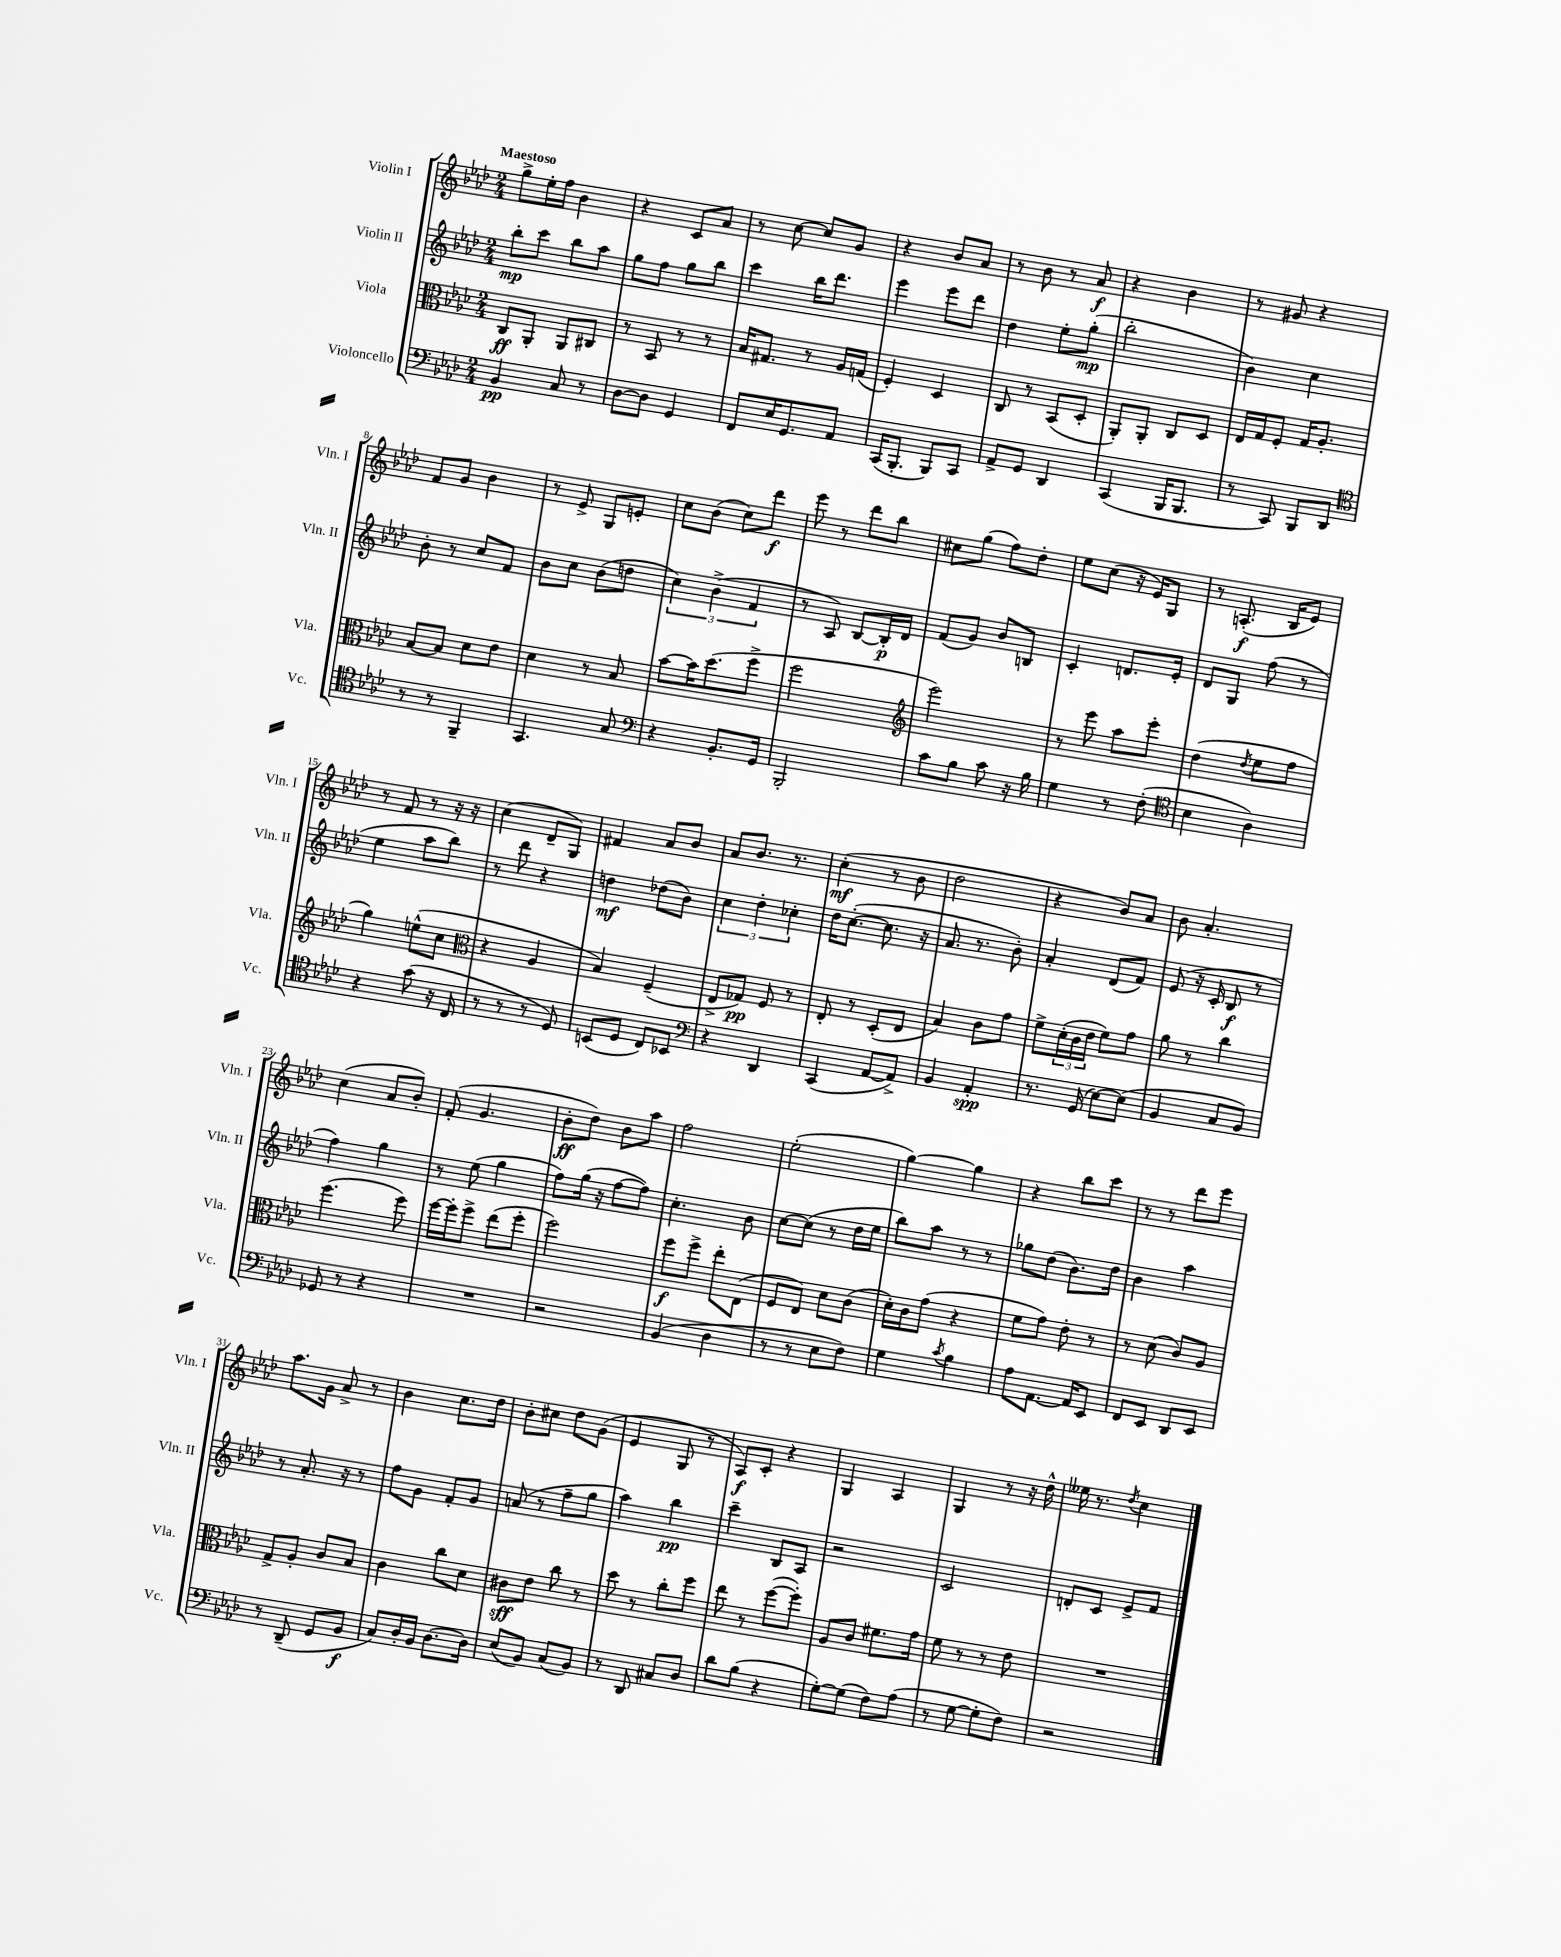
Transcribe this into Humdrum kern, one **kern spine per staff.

**kern	**kern	**kern	**kern
*staff4	*staff3	*staff2	*staff1
*clefF4	*clefC3	*clefG2	*clefG2
*k[b-e-a-d-]	*k[b-e-a-d-]	*k[b-e-a-d-]	*k[b-e-a-d-]
*M2/4	*M2/4	*M2/4	*M2/4
4BB-	8C	8bb-'	8gg^
.	8AA-'	8ccc	16ee-'
.	.	.	16ff
8C	8AA-	8bb-	4b-
8r	8C#	8aa-	.
=	=	=	=
[8D-	8r	8gg	4r
8D-]	8BB-	8ff	.
4GG	8r	8gg	8c
.	8r	8bb-	8a-
=	=	=	=
8FF	16B-	4ccc	8r
.	8.G#	.	.
16E-	.	.	[8cc
8.GG	.	.	.
.	8r	16bb-	8cc]
.	.	8.ddd-	.
8AA-	16A-	.	8g
.	(16G	.	.
=	=	=	=
(16CC	4F')	4eee-	4r
8.BBB-'	.	.	.
8BBB-)	4D-	8eee-	8b-
8CC	.	8ddd-	8a-
=	=	=	=
8AA-^	8C	4dd-	8r
8GG	8r	.	8b-
4DD-	(8BB-	8ee-'	8r
.	8D-'	(8gg'	8a-
=	=	=	=
(4CC	8AA-')	2bb-'	4r
.	8AA-'	.	.
16BBB-	8C	.	4b-
8.BBB-	.	.	.
.	8D-	.	.
=	=	=	=
8r	16E-	4b-)	8r
.	16G	.	.
8CC)	8F'	.	8g#
8BBB-	16G	4cc	4r
.	8.A-'	.	.
8DD-	.	.	.
=	=	=	=
*clefC4	*	*	*
8r	[8B-	8b-'	8f
8r	8B-]	8r	8g
4FF~	8d-	8cc	4b-
.	8e-	8f	.
=	=	=	=
4.GG	4d-	8b-	8r
.	.	8cc	8e-^
.	8r	(8b-	8G
8G	8B-	8dd	8e'
=	=	=	=
*clefF4	*	*	*
4r	[8b-	6cc)	8cc
.	16b-]	.	(8b-
.	.	(6b-^	.
.	(8.dd-	.	.
8.BB-'	.	.	8cc)
.	.	6f	.
.	8ff^	.	8ddd-
16GG	.	.	.
=	=	=	=
2BBB-'	2ff	8r	8eee-
.	.	8A-)	8r
.	.	[8B-	8ddd-
.	.	16B-']	8bb-
.	.	16d-	.
=	=	=	=
*	*clefG2	*	*
8c	2eee-)	(8f	8cc#
8B-	.	8g)	(8gg
8c	.	8b-	8ff)
16r	.	8B	8dd-'
16B-	.	.	.
=	=	=	=
4G	8r	4c'	8ee-
.	8eee-	.	(8cc
8r	8aa-	8.d	16r
.	.	.	16e-)
(8F'	8eee-'	.	8G
.	.	16e-'	.
=	=	=	=
*clefC4	*	*	*
4B-	(4dd-	8d-	8r
.	.	8G	(8.A'
.	8qdd-	.	.
4A-)	8ee-	(8ff	.
.	.	.	16B-
.	8ff	8r	8e-)
=	=	=	=
4r	4gg)	4ee-	8r
.	.	.	8f
(8g	(8ee^^	8aa-	8r
16r	8cc	8bb-)	16r
16C	.	.	16r
=	=	=	=
*	*clefC3	*	*
8r	4r	8r	(4cc
8r	.	8ddd-	.
8r	4A-	4r	8d-~
8D-)	.	.	8G)
=	=	=	=
(8BB	4B-)	4dd	4f#
8D-	.	.	.
8C)	(4F~	(8dd-	8a-
8BB-	.	8b-)	8b-
=	=	=	=
*clefF4	*	*	*
4r	8E-^	6cc	8a-
.	8G-)	.	8.b-
.	.	6dd-'	.
4DD-	8F	.	.
.	.	.	8.r
.	.	6cc-'	.
.	8r	.	.
=	=	=	=
(4CC	8E-'	16dd-	(4cc'
.	.	([8.cc'	.
.	8r	.	.
[8AA-	(8D-'	8.cc]	8r
8AA-^])	8E-	.	8b-
.	.	16r	.
=	=	=	=
4BB-	4B-)	8.a-	2dd-
.	.	8.r	.
4AA-'	8c	.	.
.	8g	8b-')	.
=	=	=	=
8.r	8f^	4a-'	4r
.	(24d-'	.	.
.	24c	.	.
(16GG	.	.	.
.	24e-	.	.
[8E-)	8f)	(8d-	8b-)
(8E-]	8g	8f)	8a-
=	=	=	=
4BB-	8a-	(8e-	8b-
.	8r	16r	4.a-'
.	.	16c'	.
8C	4cc	8B-	.
8BB-)	.	8r	.
=	=	=	=
8GG-	(4.ff	4ff)	(4cc
8r	.	.	.
4r	.	4gg	8a-
.	8ff)	.	8b-')
=	=	=	=
2r	[16ff	8r	(8f'
.	16ff']	.	.
.	8ff^	(8ee-	4.g
.	(8ee-	4gg	.
.	8ff'	.	.
=	=	=	=
2r	2ff)	8ff)	8b-'
.	.	(16gg	8dd-)
.	.	16r	.
.	.	[8ff	8b-
.	.	8ff])	8aa-
=	=	=	=
(4BB-	8ff	4.cc'	2ff
.	8ff^	.	.
4D-	8ee-'	.	.
.	(8E-	8b-	.
=	=	=	=
8r	8F	[8cc	(2ee-'
8r	8E-)	(8cc]	.
8E-	8d-	8r	.
8F)	(8c	16dd-	.
.	.	16ee-	.
=	=	=	=
4G	16d-')	8bb-)	[4gg)
.	16c	.	.
.	(8g	8aa-	.
8qc	.	.	.
4B-	4r	8r	4gg]
.	.	8r	.
=	=	=	=
8A-	8f	8gg-	4r
[8.AA-	8g)	(8dd-	.
.	8e-'	8.b-)	8bb-
16AA-]	.	.	.
8EE-	8r	.	8ccc
.	.	16dd-	.
=	=	=	=
8FF	8r	4b-	8r
8EE-	(8d-	.	8r
8DD-	8c)	4aa-	8ddd-
8EE-	8A-	.	8eee-
=	=	=	=
8r	8G^	8r	8.aa-
(8DD-~	8A-'	8.a-'	.
.	.	.	16g
8GG	8c	.	8a-^
.	.	16r	.
8BB-	8B-	8r	8r
=	=	=	=
8C)	4c	8ff	4b-
16D-'	.	8g	.
16BB-	.	.	.
[8.D-	8cc	8f'	8.cc
.	8d-	8g	.
16D-]	.	.	16dd-
=	=	=	=
(8E-	8c#	(8a	8b-'
8BB-)	8e-	8r	8cc#
(8C	8cc	8ff~	8dd-
8BB-)	8r	8gg	(8g
=	=	=	=
8r	8dd-	4aa-)	4e-
8DD-	8r	.	.
8C#	8cc'	4bb-	8G
8D-	8ff	.	8r
=	=	=	=
8d-	8ee-	4ccc~	8A-)
(8B-	8r	.	8c'
4r	([8ff	8B-	4r
.	8ff'])	8A-	.
=	=	=	=
[8G')	8A-	2r	4G
(8G]	8c	.	.
8F)	8.f#	.	4A-
(8A-	.	.	.
.	16g	.	.
=	=	=	=
8r	8f	2c	4G
[8G	8r	.	.
8G']	8r	.	8r
8F)	8e-	.	16r
.	.	.	16dd-^^
=	=	=	=
2r	2r	8d'	16ee--
.	.	.	8.r
.	.	8c	.
.	.	.	8qdd-
.	.	8e-^	4cc
.	.	8f	.
==	==	==	==
*-	*-	*-	*-
